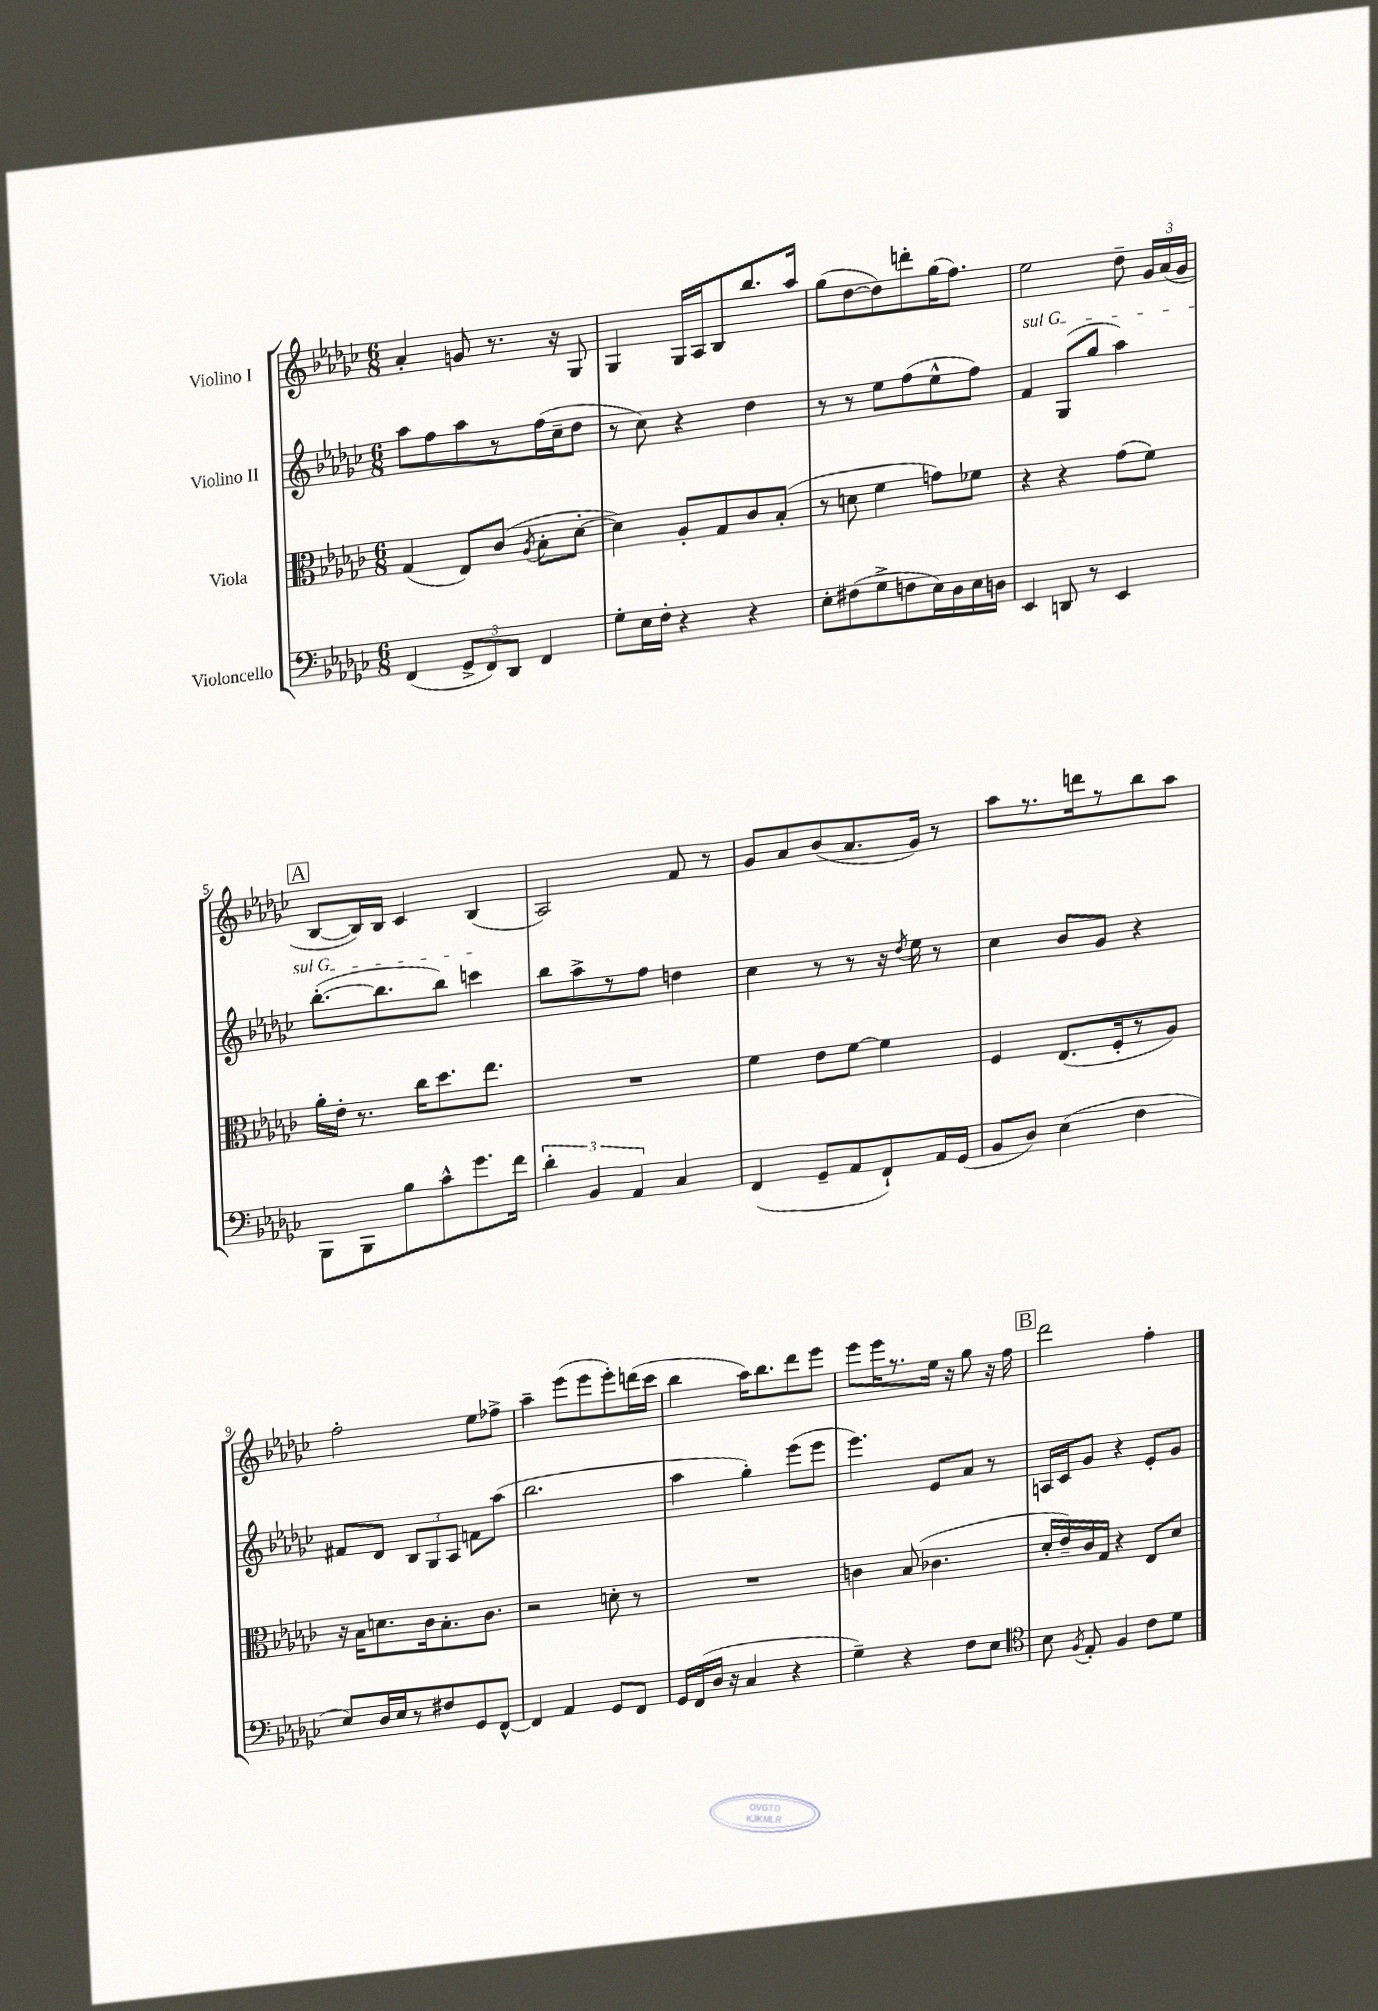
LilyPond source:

<<
\new StaffGroup <<
\new Staff = "s0" \with { instrumentName = "Violino I" } {
    \clef treble \key ges \major \numericTimeSignature \time 6/8
    \autoBeamOff aes'4-. g'8 r8. r16 ges8 |
    ges4 ges16[ aes16 bes8 bes''8. aes''16] |
    ges''8[( des''8~ des''8) d'''8-. ges''16( f''8.]) |
    ees''2 des''8-- \tuplet 3/2 { ges'16[ aes'16( ges'16] } |
    \mark \markup { \box "A" } bes8[~ bes16) bes16] ces'4 bes4( |
    aes2) f'8 r8 |
    ges'8[ aes'8 bes'8( aes'8. ges'16]) r8 |
    aes''8[ r8. d'''16 r8 bes''8 aes''8] |
    f''2-. ees''8[ fes''8]-> |
    aes''4-- ees'''8[( ees'''8 ees'''8-.) d'''16( ces'''16] |
    bes''4 aes''16[) bes''8. des'''8 ees'''8] |
    ees'''8[ ees'''16 r8. ees''16] r16 ges''8 r16 f''16 |
    \mark \markup { \box "B" } des'''2 f''4-. \bar "|." |
}
\new Staff = "s1" \with { instrumentName = "Violino II" } {
    \clef treble \key ges \major \numericTimeSignature \time 6/8
    \autoBeamOff aes''8[ f''8 aes''8 r8 f''16( ces''16-- des''8] |
    r8 ces''8) r4 des''4 |
    r8 r8 ees''8[ f''8( ees''8-^ f''8]) |
    \once \override TextSpanner.bound-details.left.text = \markup { \italic "sul G" } f'4\startTextSpan ges8[( ges''8] aes''4) |
    \mark \markup { \box "A" } bes''8.[~-.( bes''8. bes''8]) c'''4\stopTextSpan |
    bes''8[ aes''8-> r8 f''8] d''4 |
    ces''4 r8 r8 r16 \acciaccatura { des''8 } ees''16 r8 |
    ces''4 bes'8[ ges'8] r4 |
    fis'8[ des'8] \tuplet 3/2 { bes8[ ges8 aes8] } f'8[ aes''8]( |
    bes''2. |
    aes''4 ges''4-.) ees'''8[( ees'''8] |
    ees'''4.) ees'8[ aes'8] r8 |
    \mark \markup { \box "B" } a16[ ces'16 ges'8] r4 ees'8[-. ges'8] \bar "|." |
}
\new Staff = "s2" \with { instrumentName = "Viola" } {
    \clef alto \key ges \major \numericTimeSignature \time 6/8
    \autoBeamOff ges4( ees8[) ces'8]( \acciaccatura { aes8 } bes8[-. des'8]~-. |
    des'4) aes8[-. ges8 ces'8 bes8]-.( |
    r8 d'8 f'4 g'8[) fes'8] |
    r4 r4 ges'8[( f'8]) |
    \mark \markup { \box "A" } aes'16[-. ees'16]-. r8. ces''16[ des''8. ees''8.] |
    R2. |
    f'4 ees'8[ f'8]~ f'4 |
    f4 ees8.[( f16-. r8 aes8]) |
    r16 bes16[ d'8. ces'16 bes8.-. ces'8.] |
    r2 d'8-. r8 |
    R2. |
    c'4 bes8( ces'4. |
    \mark \markup { \box "B" } des'16[-. ees'16--) ces'16 ges16] r4 ees8[ des'8] \bar "|." |
}
\new Staff = "s3" \with { instrumentName = "Violoncello" } {
    \clef bass \key ges \major \numericTimeSignature \time 6/8
    \autoBeamOff f,4( \tuplet 3/2 { ges,8[-> f,8) des,8] } f,4 |
    ges8[-. ees16 f16]-. r4 r4 |
    ees8[-. fis8( ges8-> f8 ees16) des16 ees16 d16] |
    ees,4 d,8 r8 ees,4 |
    \mark \markup { \box "A" } bes,,8[ bes,,8 bes8 ces'8-^ ges'8. f'16] |
    \tuplet 3/2 { des'4-. bes,4 aes,4 } ces4 |
    f,4( ges,8[-- aes,8 f,8-!) aes,16 ges,16]( |
    bes,8[ des8]) ees4( f4 |
    ees8[) des16 ees16 r8 fis8 ges,8 f,8]~-^ |
    f,4 aes,4 ges,8[ f,8] |
    ges,16[ f,16( des16] r16 ces4 r4 |
    ges4--) r4 f8[ ees8] |
    \mark \markup { \box "B" } \clef tenor bes8 \acciaccatura { f8 } ees8-. f4 ces'8[ des'8] \bar "|." |
}
>>
>>
